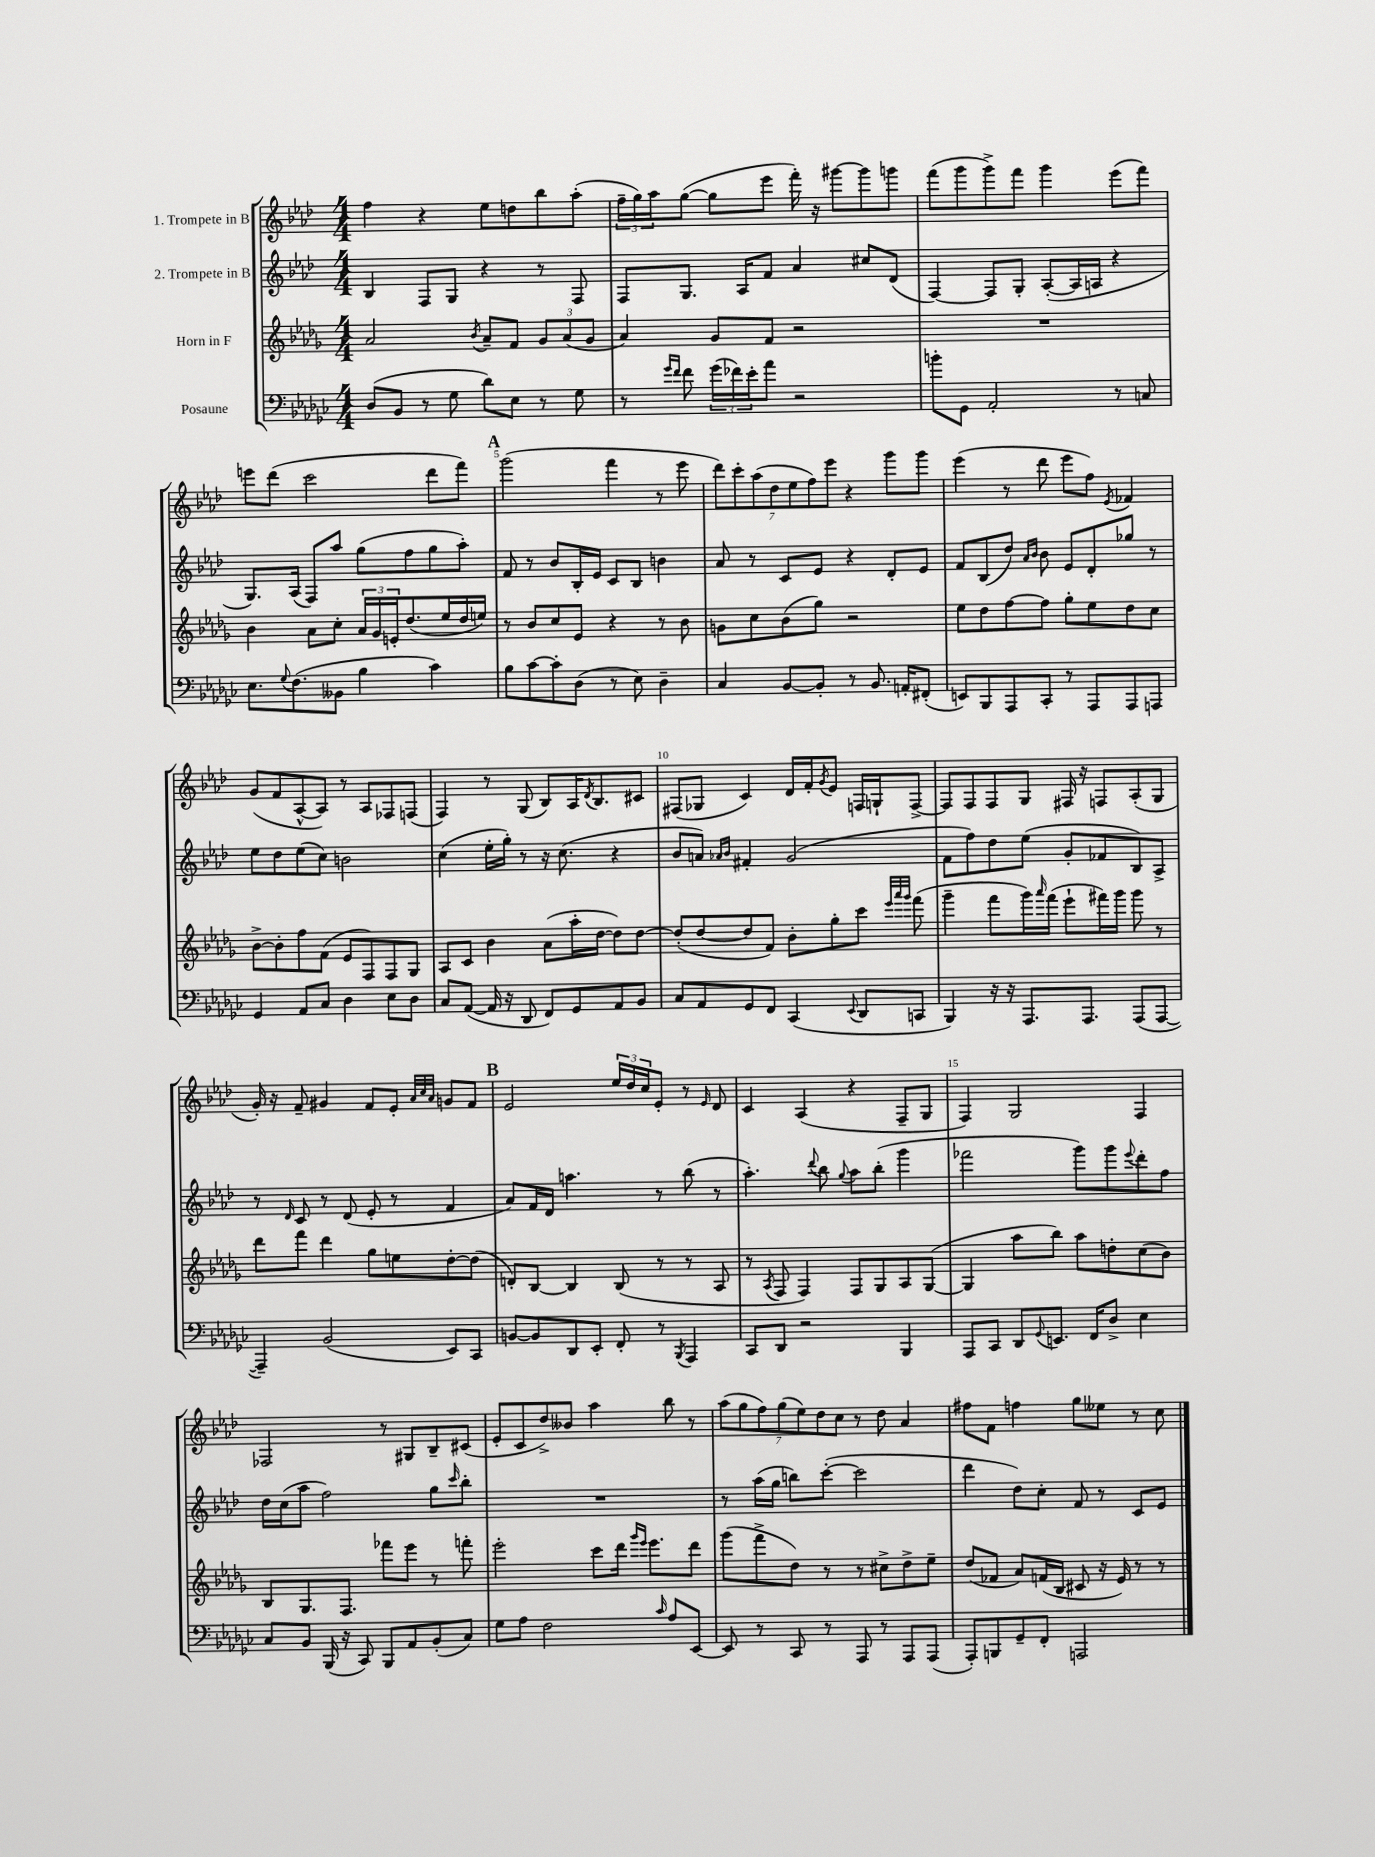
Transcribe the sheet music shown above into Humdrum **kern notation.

**kern	**kern	**kern	**kern
*staff4	*staff3	*staff2	*staff1
*clefF4	*clefG2	*clefG2	*clefG2
*k[b-e-a-d-g-c-]	*k[b-e-a-d-g-]	*k[b-e-a-d-]	*k[b-e-a-d-]
*M4/4	*M4/4	*M4/4	*M4/4
(8D-	2a-	4B-	4ff
8BB-	.	.	.
8r	.	8F	4r
8G-	.	8G	.
.	8qb-	.	.
8d-)	8a-~	4r	8ee-
8E-	8f	.	8dd
8r	12g-	8r	8bb-
.	(12a-	.	.
8G-	.	8F	(8aa-'
.	12g-	.	.
=	=	=	=
8r	4a-)	8F	24ff~
.	.	.	24gg)
.	.	.	24aa-
16qqg-	.	.	.
16qqf	.	.	.
8f	.	8.G	([8gg
(24g-	8g-	.	8gg]
24f-)	.	.	.
.	.	16A-	.
24e-'	.	.	.
8a-	8f	8f	8eee-
2r	2r	4a-	16fff')
.	.	.	16r
.	.	.	[8ggg#
.	.	8cc#	8ggg#]
.	.	(8d-	8ggg
=	=	=	=
8b'	1r	[4F)	(8fff
8GG-	.	.	8ggg
2AA-'	.	8F]	8ggg^)
.	.	8G'	8fff
.	.	([8A-'	4ggg
.	.	16A-]	.
.	.	16A	.
8r	.	4r	(8eee-
8C	.	.	8fff)
=	=	=	=
8.E-	4b-	8.G)	8eee
.	.	.	(8ddd-
8qqG-	.	.	.
(8.F	.	(16A-	.
.	8a-	8F)	2ccc
8BB--	8cc'	8aa-	.
4B-	24a-	(8gg	.
.	24g-	.	.
.	24e'	.	.
.	(8.dd-	8ff	.
4c-)	.	8gg	8ddd-
.	16ee-	.	.
.	16dd-	8aa-')	8fff)
.	16ee)	.	.
=	=	=	=
8B-	8r	8f	(2ggg
[8c-	8b-	8r	.
8c-']	8cc	8b-	.
(8D-	8e-	16B-'	.
.	.	16e-	.
8r	4r	8c	4fff
8E-)	.	8B-	.
4D-~	8r	4b	8r
.	8b-	.	8eee-
=	=	=	=
4C-	8g	8a-	14ddd-)
.	.	.	14ccc'
.	8cc	8r	.
.	.	.	(14aa-
.	.	.	14dd-
[8BB-	(8b-	8c	.
.	.	.	14ee-
.	.	.	14ff)
8BB-']	8gg-)	8e-	.
.	.	.	14eee-
8r	2r	4r	4r
8.BB-	.	.	.
.	.	8d-'	8ggg
16AA'	.	.	.
(8FF#'	.	8e-	8ggg
=	=	=	=
8EE)	8ee-	8f	(4eee-
8BBB-	8dd-	(8B-	.
8AAA-	[8ff	8dd-)	8r
.	.	16qqa-	.
.	.	16qqb-	.
8CC-'	8ff]	8b-	8ddd-
8r	8gg-'	8e-	8eee-
8AAA-	8ee-	8d-'	8ff)
.	.	.	8qe-
8AAA-	8dd-	8gg-	4f-
8AAA	8cc	8r	.
=	=	=	=
4GG-	[8b-^	8ee-	(8g
.	8b-']	8dd-	8f
8AA-	8ff	(8ee-	[8A-^^
8C-	(8f	8cc)	8A-])
4D-	8e-	2b	8r
.	8F)	.	8A-
8E-	8F	.	8F-
8D-	8G-	.	(8F
=	=	=	=
8C-	8A-	(4cc	4F)
([8AA-	8c	.	.
16AA-]	4b-	16ee-'	8r
16r	.	16gg')	.
8DD-	.	8r	(8G
8FF)	(8a-	16r	8B-)
.	.	(8.cc	.
8GG-	16aa-'	.	16A-
.	.	.	8qd-
.	[16dd-	.	8.B-
8AA-	8dd-])	4r	.
8BB-	[8dd-	.	8c#
=	=	=	=
8C-	(8dd-']	8b-	(8F#
8AA-	[8dd-	8a)	8G-
.	.	16qqa-	.
.	.	16qqb-	.
8GG-	8dd-]	4f#'	4c)
8FF	8f)	.	.
(4CC-	8b-'	(2g	16d-
.	.	.	16f'
.	.	.	8qg
.	8gg-'	.	8e-
8qqEE-	.	.	.
8DD-	8ccc	.	16F
.	.	.	16G`
.	32qqeee-	.	.
.	32qqaaa-	.	.
.	32qqggg-	.	.
8CC	(8fff	.	[8F^
=	=	=	=
4BBB-)	4ggg-~	8f	8F]
.	.	8ff)	8F
16r	8fff	8dd-	8F
16r	.	.	.
8.AAA-	16ggg-)	(8ee-	8G
.	16qqaaa-	.	.
.	(16fff	.	.
.	8eee-`	8g'	16F#
8.AAA-	.	.	16r
.	16fff#)	8f-	8F
.	16ggg-	.	.
(8AAA-	8ggg-	8B-)	(8A-'
[8AAA-	8r	8A-^	8G
=	=	=	=
4AAA-~])	8ddd-	8r	16g')
.	.	.	16r
.	.	16qqd-	.
.	8fff	8c	8f~
(2BB-	4ddd-	8r	4g#
.	.	(8d-	.
.	8gg-	8e-'	8f
.	8ee	8r	8e-'
.	.	.	32qqa-
.	.	.	32qqcc
.	.	.	32qqa-
8EE-)	[8dd-'	4f	8g
8CC-	(8dd-]	.	8f
=	=	=	=
[8BB	8d')	8a-)	2e-
8BB]	[8B-	16f	.
.	.	16d-	.
8DD-	4B-]	4.aa	.
8EE-'	.	.	.
8FF'	(8B-	.	24ee-
.	.	.	24dd-
.	.	.	24cc
8r	8r	8r	8e-'
8qBBB-	.	.	.
4AAA-	8r	(8bb-	8r
.	.	.	16qqe-
.	8A-	8r	8d-
=	=	=	=
8CC-	8r	4.aa-')	4c
.	8qA-	.	.
8DD-	8F	.	.
2r	4F)	.	(4A-
.	.	8qqddd-	.
.	.	8bb-	.
.	.	8qqgg	.
.	8F	8aa-	4r
.	8G-	(8bb-'	.
4BBB-	8A-	4ggg	8F~
.	([8G-	.	8G
=	=	=	=
8AAA-	4G-]	2fff-	4F)
8CC-	.	.	.
8DD-	8aa-	.	2G
8qqGG-	.	.	.
8.EE	8bb-)	.	.
.	8aa-	8ggg)	.
16FF	.	.	.
8D-^	8dd'	8ggg	.
.	.	8qqeee-	.
4E-	(8cc	8ddd-'	4F
.	8b-)	8ff	.
=	=	=	=
8C-	8B-	16dd-	2F-
.	.	(16cc	.
8BB-	8.G-	8aa-	.
(16BBB-	.	2ff)	.
16r	8.F	.	.
8CC-)	.	.	.
8BBB-	8fff-	.	8r
8AA-	8eee-	.	8G#
(8BB-'	8r	8gg	8B-~
.	.	16qqccc	.
8C-)	8fff'	8bb-'	(8c#
=	=	=	=
8G-	2eee-'	1r	8e-'
8A-	.	.	8c
2F	.	.	8dd-^)
.	.	.	8b--
.	8ccc	.	4aa-
.	16ddd-	.	.
.	16qqggg-	.	.
.	16qqeee-	.	.
.	8.eee-	.	.
16qqc-	.	.	.
8A-	.	.	8bb-
[8EE-	8ddd-	.	8r
=	=	=	=
8EE-]	(8ggg-	8r	(14aa-
.	.	.	14gg
8r	8fff^	(16aa-	.
.	.	.	14ff)
.	.	16gg	.
.	.	.	(14gg
8CC-	8dd-)	8bb)	.
.	.	.	14ee-)
.	.	.	14dd-
8r	8r	([8ccc'	.
.	.	.	14cc
8AAA-	8r	2ccc]	8r
8r	8cc#^	.	8dd-
8AAA-	8dd-^	.	4a-
(8AAA-	8ee-~	.	.
=	=	=	=
8AAA-')	(8dd-	4ddd-	8ff#
8BBB	8f-	.	8f
8GG-~	8a-)	8dd-)	4ff
8FF'	(16f	8cc'	.
.	16B-	.	.
2AAA	8c#	8f	8gg
.	16r	8r	8ee--
.	16e-)	.	.
.	8r	8c	8r
.	8r	8e-	8cc
==	==	==	==
*-	*-	*-	*-
